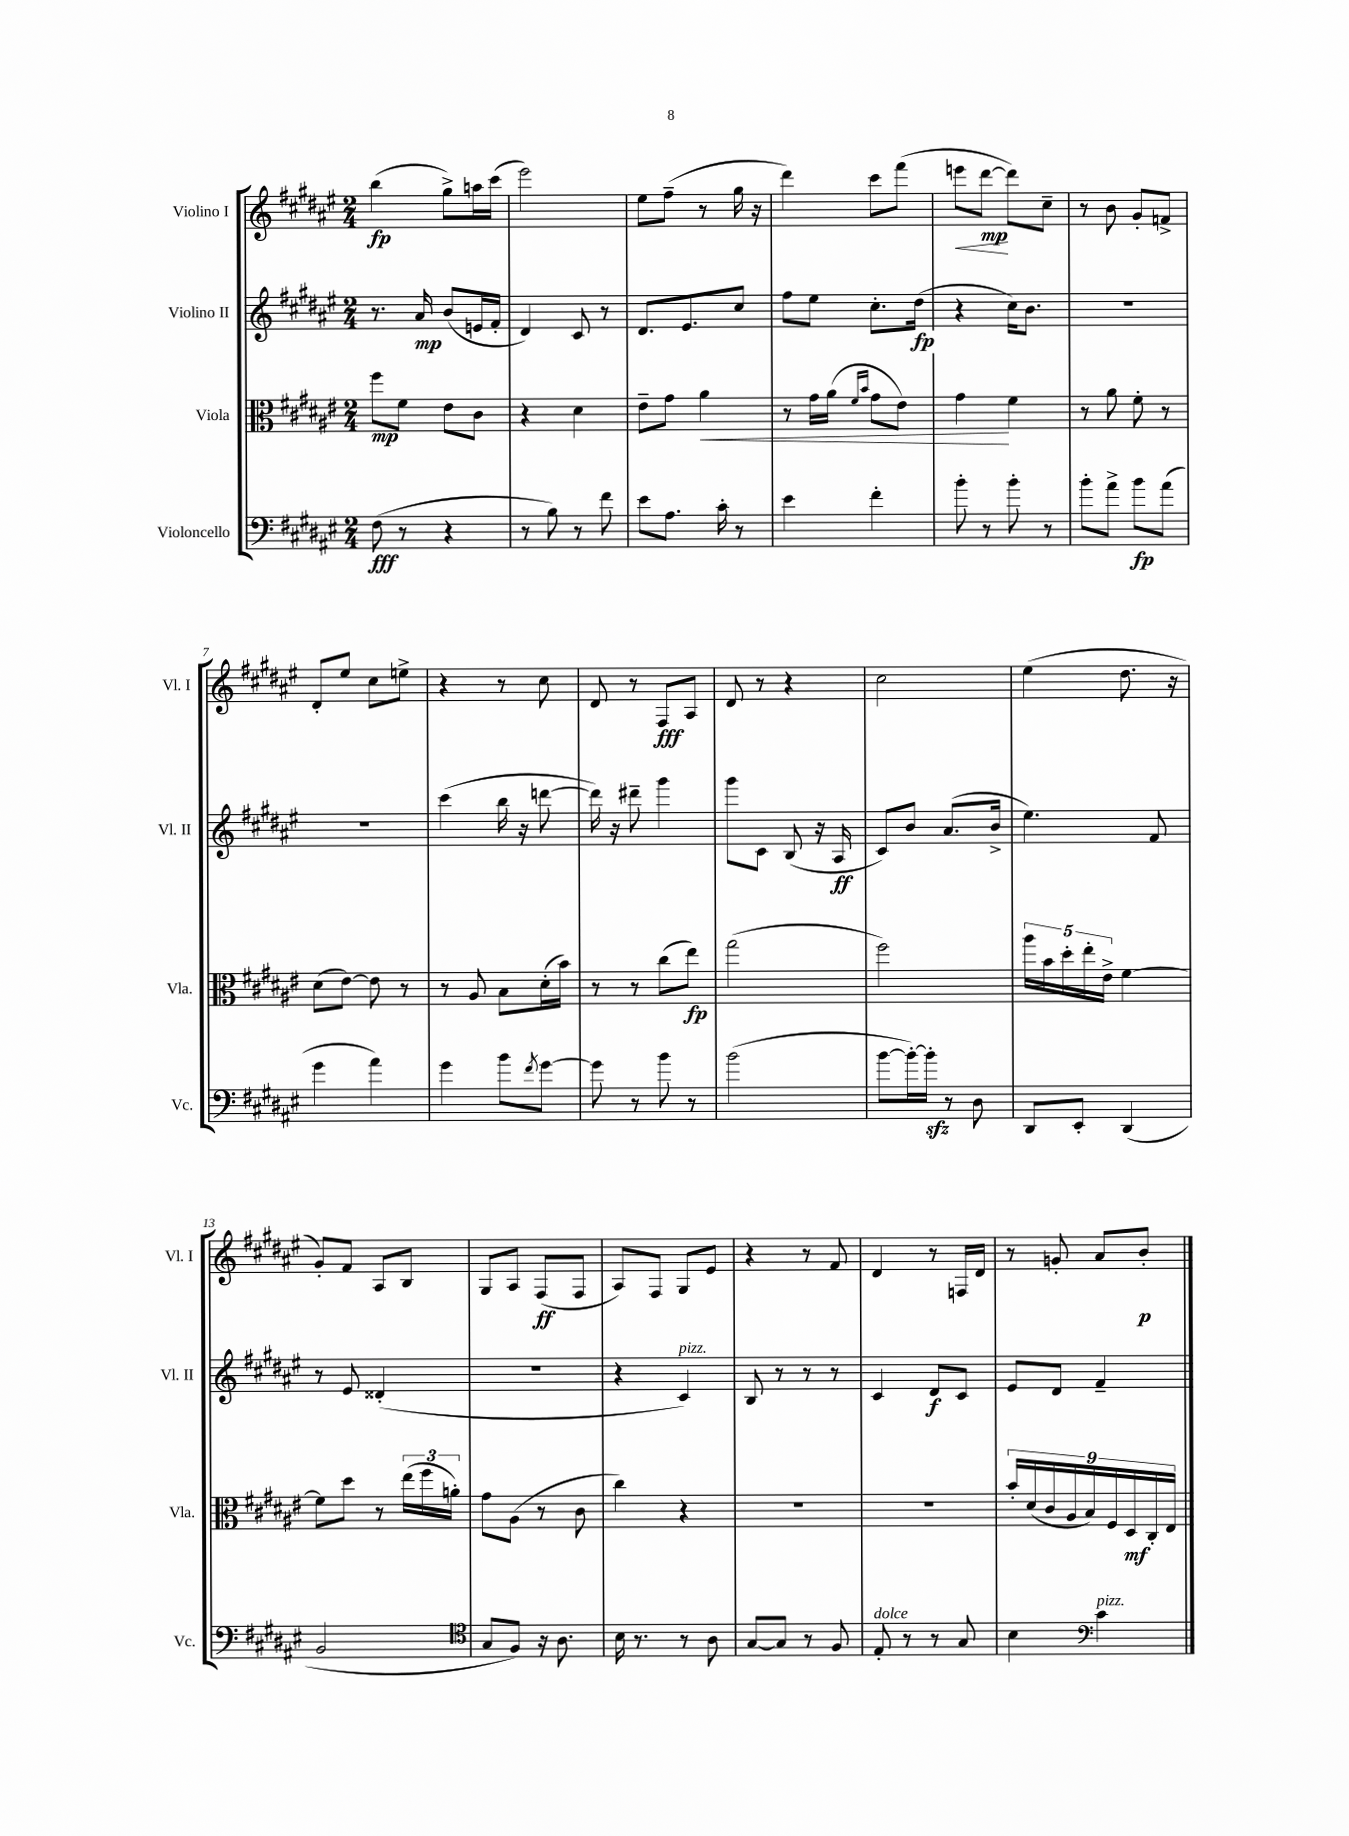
<<
\new StaffGroup <<
\new Staff = "s0" \with { instrumentName = "Violino I" shortInstrumentName = "Vl. I" } {
    \clef treble \key fis \major \numericTimeSignature \time 2/4
    b''4\fp( gis''8->) a''16 cis'''16( |
    eis'''2) |
    eis''8 fis''8--( r8 gis''16 r16 |
    dis'''4) cis'''8 fis'''8( |
    e'''8\< dis'''8~\mp\! dis'''8) cis''8-- |
    r8 b'8 gis'8-. f'8-> |
    dis'8-. eis''8 cis''8 e''8-> |
    r4 r8 cis''8 |
    dis'8 r8 fis8\fff ais8 |
    dis'8 r8 r4 |
    cis''2 |
    eis''4( dis''8. r16 |
    gis'8-.) fis'8 ais8 b8 |
    gis8 ais8 fis8\ff( fis8 |
    ais8) fis8 gis8 eis'8 |
    r4 r8 fis'8 |
    dis'4 r8 f16 dis'16 |
    r8 g'8-. ais'8 b'8-.\p \bar "|." |
}
\new Staff = "s1" \with { instrumentName = "Violino II" shortInstrumentName = "Vl. II" } {
    \clef treble \key fis \major \numericTimeSignature \time 2/4
    r8. ais'16\mp b'8( e'16 fis'16-. |
    dis'4) cis'8 r8 |
    dis'8. eis'8. cis''8 |
    fis''8 eis''8 cis''8.-. dis''16\fp( |
    r4 cis''16) b'8. |
    R2 |
    R2 |
    cis'''4( b''16 r16 d'''8~ |
    d'''16) r16 dis'''8-- gis'''4 |
    gis'''8 cis'8 b8( r16 ais16\ff |
    cis'8) b'8 ais'8.( b'16-> |
    eis''4.) fis'8 |
    r8 eis'8 disis'4-.( |
    R2 |
    r4 cis'4^\markup { \italic "pizz." }) |
    b8 r8 r8 r8 |
    cis'4 dis'8\f cis'8 |
    eis'8 dis'8 fis'4-- \bar "|." |
}
\new Staff = "s2" \with { instrumentName = "Viola" shortInstrumentName = "Vla." } {
    \clef alto \key fis \major \numericTimeSignature \time 2/4
    fis''8\mp fis'8 eis'8 cis'8 |
    r4 dis'4 |
    eis'8-- gis'8 ais'4\< |
    r8 gis'16 ais'16( \grace { fis'16 b'16 } gis'8 eis'8) |
    gis'4\! fis'4 |
    r8 ais'8 fis'8-. r8 |
    dis'8( eis'8~) eis'8 r8 |
    r8 ais8 b8 dis'16-.( b'16) |
    r8 r8 cis''8( eis''8\fp) |
    gis''2( |
    fis''2) |
    \tuplet 5/4 { ais''16 b'16 dis''16-. eis''16-. eis'16-> } fis'4~ |
    fis'8 dis''8 r8 \tuplet 3/2 { eis''16( fis''16 a'16-.) } |
    gis'8 ais8( r8 cis'8 |
    cis''4) r4 |
    R2 |
    R2 |
    \tuplet 9/8 { b'16-. dis'16( cis'16 ais16 b16) fis16 dis16\mf cis16-. eis16 } \bar "|." |
}
\new Staff = "s3" \with { instrumentName = "Violoncello" shortInstrumentName = "Vc." } {
    \clef bass \key fis \major \numericTimeSignature \time 2/4
    fis8\fff( r8 r4 |
    r8 b8) r8 fis'8 |
    eis'8 ais8. cis'16-. r8 |
    eis'4 fis'4-. |
    b'8-. r8 b'8-. r8 |
    b'8-. ais'8-> b'8\fp ais'8( |
    gis'4 ais'4) |
    gis'4 b'8 \acciaccatura { fis'8 } gis'8~ |
    gis'8 r8 b'8 r8 |
    b'2( |
    b'8~ b'16~-.) b'16-.\sfz r8 dis8 |
    dis,8 eis,8-. dis,4( |
    b,2 |
    \clef tenor gis8 fis8) r16 ais8. |
    b16 r8. r8 ais8 |
    gis8~ gis8 r8 fis8 |
    eis8-.^\markup { \italic "dolce" } r8 r8 gis8 |
    b4 \clef bass cis'4^\markup { \italic "pizz." } \bar "|." |
}
>>
>>
